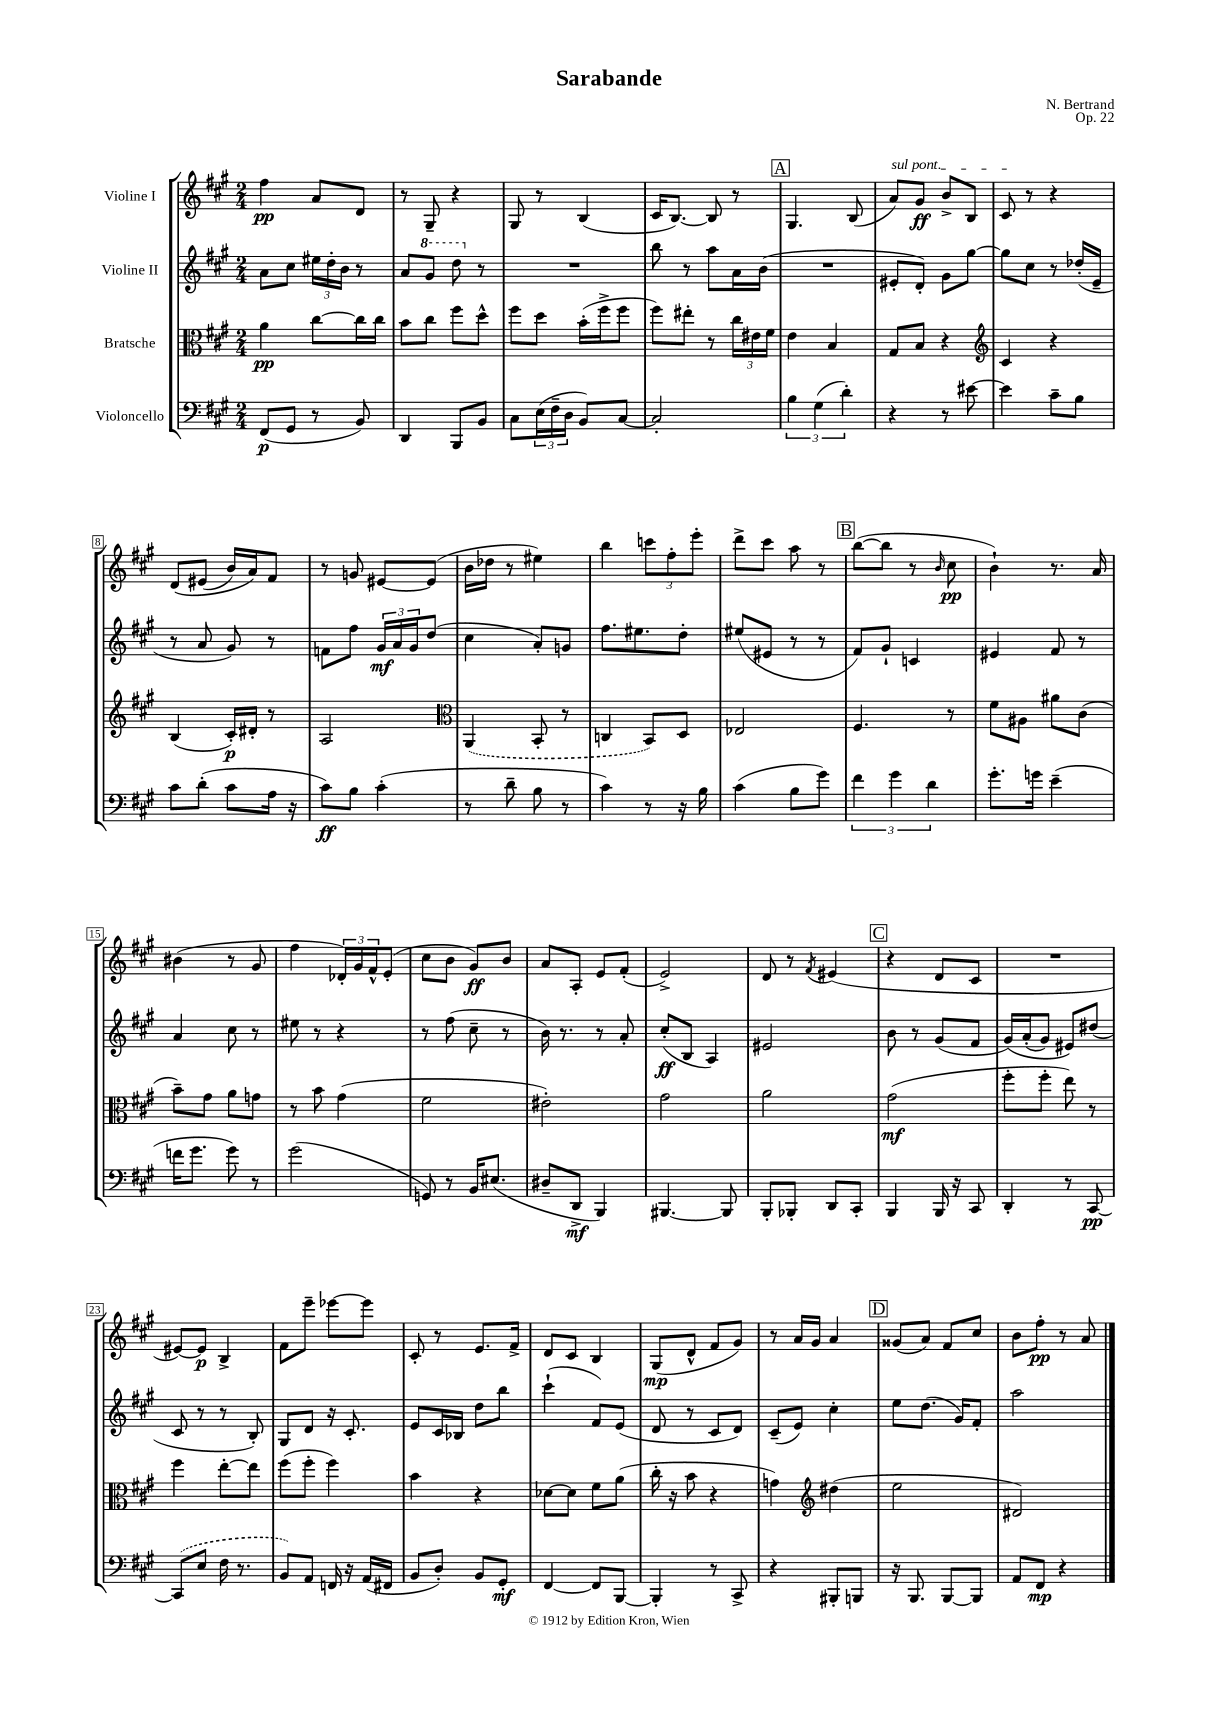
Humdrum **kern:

**kern	**kern	**kern	**kern
*staff4	*staff3	*staff2	*staff1
*clefF4	*clefC3	*clefG2	*clefG2
*k[f#c#g#]	*k[f#c#g#]	*k[f#c#g#]	*k[f#c#g#]
*M2/4	*M2/4	*M2/4	*M2/4
(8FF#/L	4a\	8a\L	4ff#\
8GG#/J	.	8cc#\J	.
8r	[8cc#\L	24ee#\LL	8a/L
.	.	24dd'\	.
.	.	24b\JJ	.
8BB/)	16cc#\]L	8r	8d/J
.	16cc#\JJ	.	.
=	=	=	=
4DD/	8b\L	8a/L	8r
.	8cc#\J	8gg#/J	8G#~/
8BBB/L	8ff#\L	8ddd\	4r
8BB/J	8dd^^\J	8r	.
=	=	=	=
8C#\L	8ff#\L	2r	8G#/
(24E\L	8dd\J	.	8r
24F#~\	.	.	.
24D\JJ	.	.	.
8BB/L)	(16b'\LL	.	(4B/
.	16ff#^\J	.	.
[8C#/J	8ff#\J	.	.
=	=	=	=
2C#'/]	8ff#\L)	8bb\	16c#/LK
.	.	.	[8.B/J)
.	8ee#'\J	8r	.
.	8r	8aa\L	8B/]
.	24cc#\LL	16a\L	8r
.	24e#\	.	.
.	.	(16b\JJ	.
.	24f#\JJ	.	.
=	=	=	=
6B\	4e\	2r	4.G#/
(6G#\	.	.	.
.	4B/	.	.
6d'\)	.	.	.
.	.	.	(8B/
=	=	=	=
4r	8G#/L	8e#'/L	8a/L)
.	8B/J	8d'/J)	8g#/J
8r	4r	8g#\L	8b^/L
[8e#\	.	[8gg#\J	8B/J
=	=	=	=
*	*clefG2	*	*
4e#\]	4c#/	8gg#\]L	8c#/
.	.	8cc#\J	8r
8c#~\L	4r	8r	4r
8B\J	.	(16dd-'/LL	.
.	.	16e~/JJ	.
=	=	=	=
8c#\L	(4B/	8r	&(8d/L
(8d'\J	.	8a/	(8e#/J
8c#\L	16c#'/LL)	8g#/)	16b/LL)
.	16d#'/JJ	.	16a/J&)
16A\Jk	8r	8r	8f#/J
16r	.	.	.
=	=	=	=
8c#\L)	2A/	8f\L	8r
8B\J	.	8ff#\J	8g/
(4c#'\	.	24g#/LL	[8e#/L
.	.	24a/	.
.	.	24g#/J	.
.	.	(8dd/J	(8e#/]J
=	=	=	=
*	*clefC3	*	*
8r	(4AA/	4cc#\	16b\LL
.	.	.	16dd-\JJ
8d~\	.	.	8r
8B\	8BB'/	8a'/L)	4ee#\)
8r	8r	8g/J	.
=	=	=	=
4c#\)	4C/	8.ff#\L	4bb\
.	.	8.ee#\	.
8r	8BB/L)	.	12ccc\L
.	.	.	12ff#'\
16r	8D/J	8dd'\J	.
.	.	.	12eee'\J
16B\	.	.	.
=	=	=	=
(4c#\	2E-/	(8ee#/L	8ddd^\L
.	.	8e#/J	8ccc#\J
8B\L	.	8r	8aa\
8g#\J)	.	8r	8r
=	=	=	=
6f#\	4.F#/	8f#/L)	([8bb\L
.	.	8g#`/J	8bb\]J
6g#\	.	.	.
.	.	4c/	8r
6d\	.	.	.
.	.	.	16qqb/
.	8r	.	8cc#\
=	=	=	=
8.g#'\L	8f#\L	4e#/	4b`\)
.	8A#\J	.	.
16g\Jk	.	.	.
(4e~\	8a#\L	8f#/	8.r
.	(8c#\J	8r	.
.	.	.	16a/
=	=	=	=
16f\LK	8b~\L)	4a/	(4b#\
8.g#\J	.	.	.
.	8g#\J	.	.
8g#\)	8a\L	8cc#\	8r
8r	8g\J	8r	8g#/
=	=	=	=
(2g#\	8r	8ee#\	4ff#\
.	8b\	8r	.
.	(4g#\	4r	24d-'/LL)
.	.	.	24g#/
.	.	.	24f#^^/J
.	.	.	(8e'/J
=	=	=	=
8GG/)	2f#\	8r	8cc#\L
8r	.	(8ff#\	8b\J
16BB/LK	.	8cc#~\	8g#/L)
(8.E#/J	.	.	.
.	.	8r	8b/J
=	=	=	=
8D#~/L	2e#'\)	16b\)	8a/L
.	.	8.r	.
8DD^/J	.	.	8A'/J
4BBB/)	.	8r	8e/L
.	.	8a'/	(8f#'/J
=	=	=	=
[4.BBB#/	2g#\	(8cc#'/L	2e^/)
.	.	8B/J	.
.	.	4A/)	.
8BBB#/]	.	.	.
=	=	=	=
8BBB'/L	2a\	2e#/	8d/
8BBB-'/J	.	.	8r
.	.	.	8qf#/
8DD/L	.	.	(4e#/
8CC#'/J	.	.	.
=	=	=	=
4BBB/	(2g#\	8b\	4r
.	.	8r	.
16BBB/	.	(8g#/L	8d/L
16r	.	.	.
8CC#/	.	8f#/J	8c#/J
=	=	=	=
4DD'/	8ff#'\L	&(16g#/LL)	2r
.	.	(16a'/J	.
.	8ff#'\J	8g#/J)	.
8r	8ee\)	8e#/L&)	.
[8CC#/	8r	(8dd#/J	.
=	=	=	=
(8CC#/]L	4ff#\	8c#/	[8e#/L)
8E/J	.	8r	8e#/]J
16F#\	[8ee'\L	8r	4B^/
8.r	.	.	.
.	8ee\]J	8B'/)	.
=	=	=	=
8BB/L)	(8ff#\L	8G#/L	8f#\L
8AA/J	8ff#'\J	8d/J	8eee~\J
16FF/	4ff#\)	16r	[8eee-\L
16r	.	8.c#'/	.
(16AA/LL	.	.	8eee-\]J
16FF#/JJ	.	.	.
=	=	=	=
8BB/L	4b\	8e/L	8c#'/
8D'/J)	.	16c#/L	8r
.	.	16B-/JJ	.
8BB/L	4r	8dd\L	8.e/L
8GG#'/J	.	8bb\J	.
.	.	.	16f#^/Jk
=	=	=	=
[4FF#/	[8d-\L	(4ccc#`\	8d/L
.	8d-\]J	.	8c#/J
8FF#/]L	8f#\L	8f#/L)	4B/
[8BBB/J	(8a\J	(8e/J	.
=	=	=	=
4BBB'/]	16cc#'\	8d/	(8G#/L
.	16r	.	.
.	8b\	8r	8d^^/J
8r	4r	8c#/L	8f#/L
8CC#^/	.	8d/J)	8g#/J)
=	=	=	=
4r	4g\)	(8c#~/L	8r
.	.	8e/J)	16a/LL
.	.	.	16g#/JJ
*	*clefG2	*	*
8BBB#'/L	(4dd#\	4cc#'\	4a/
8BBB/J	.	.	.
=	=	=	=
16r	2ee\	8ee\L	(8g##/L
8.BBB/	.	.	.
.	.	(8.dd\J	8a/J)
[8BBB/L	.	.	8f#/L
.	.	16g#/LK)	.
8BBB/]J	.	8f#'/J	8cc#/J
=	=	=	=
8AA/L	2d#/)	2aa\	8b\L
8FF#/J	.	.	8ff#'\J
4r	.	.	8r
.	.	.	8a/
==	==	==	==
*-	*-	*-	*-
